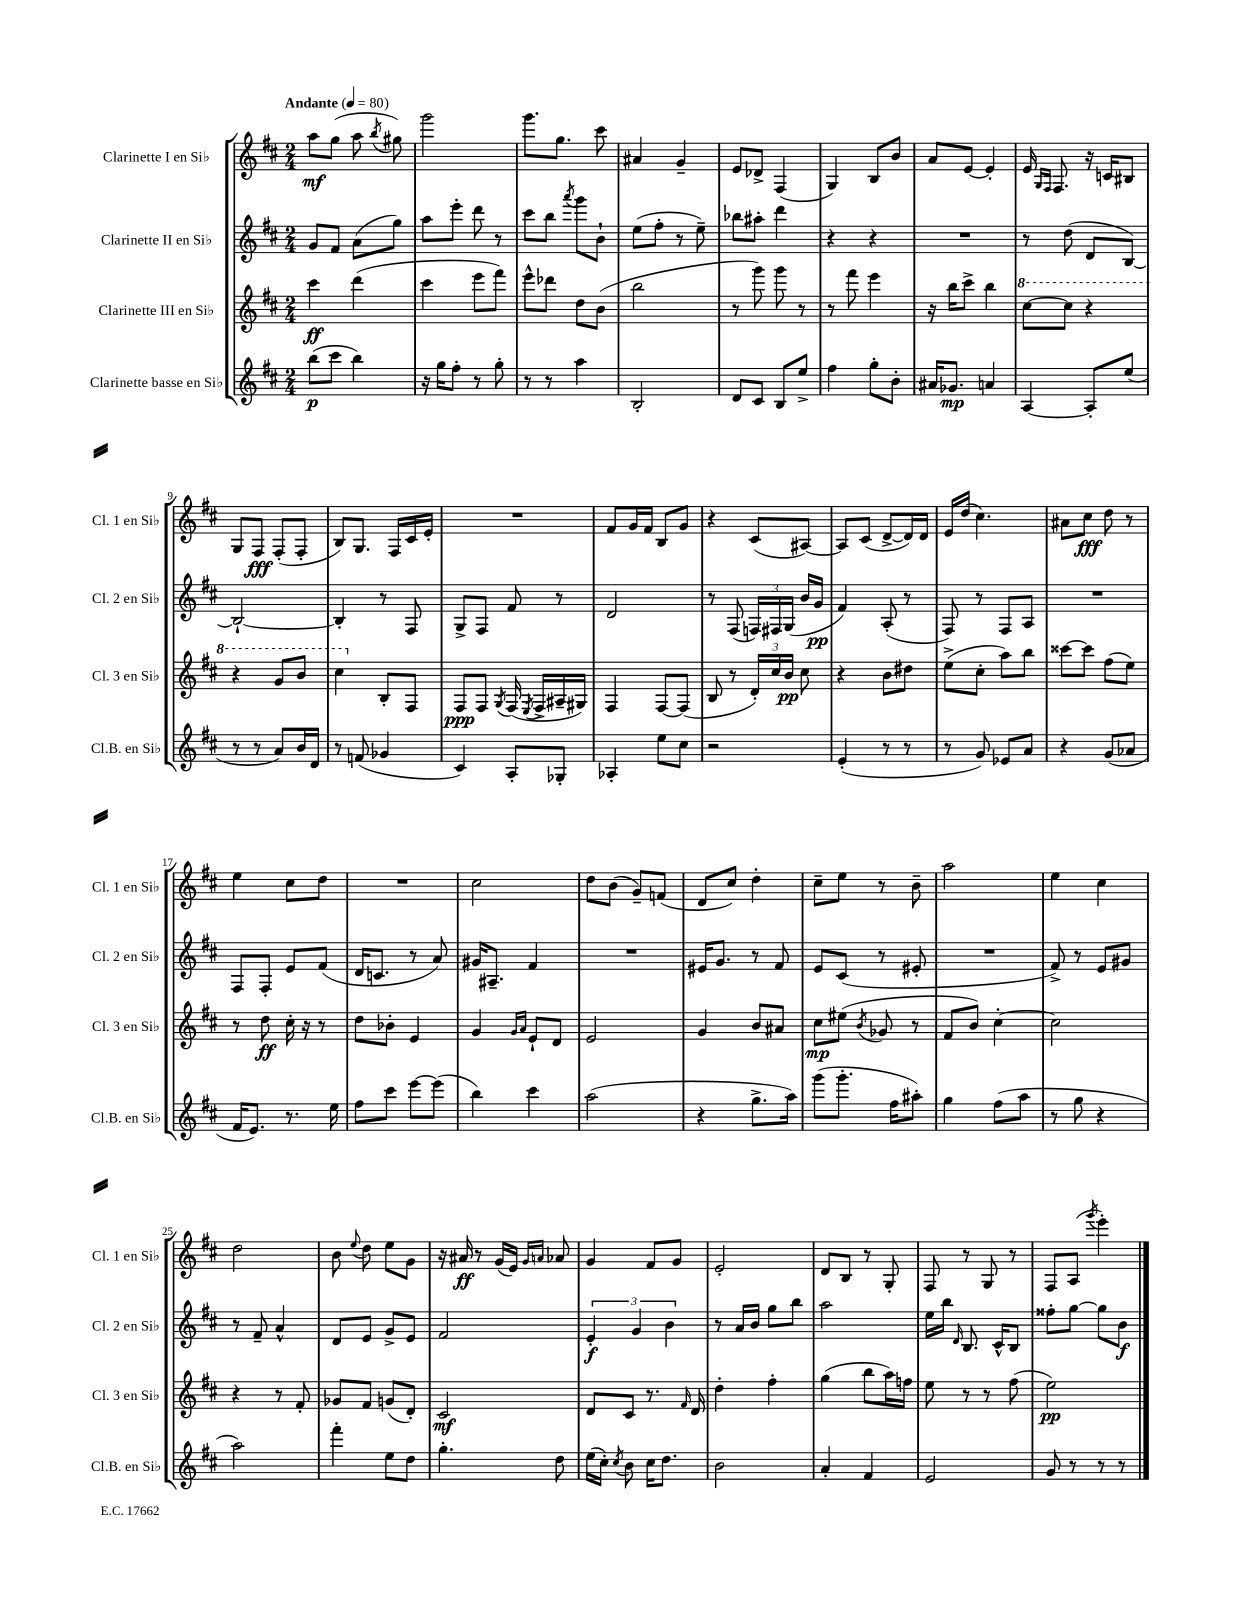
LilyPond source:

<<
\new StaffGroup <<
\new Staff = "s0" \with { instrumentName = "Clarinette I en Sib" shortInstrumentName = "Cl. 1 en Sib" } {
    \clef treble \key d \major \numericTimeSignature \time 2/4 \tempo "Andante" 4 = 80
    \autoBeamOff a''8[\mf g''8]( a''8 \acciaccatura { b''8 } gis''8) |
    g'''2 |
    g'''8.[ g''8.] cis'''8 |
    ais'4 g'4-- |
    e'8[ des'8]-> fis4( |
    g4) b8[ b'8] |
    a'8[ e'8]~ e'4-. |
    e'16 \grace { g16[ fis16] } fis8. r16 c'16[ bis8] |
    g8[ fis8]\fff fis8[-.( fis8]-. |
    b8[) g8.] fis16[ cis'16 e'16]-. |
    R2 |
    fis'8[ g'16 fis'16] b8[ g'8] |
    r4 cis'8[( ais8]~) |
    ais8[ cis'8]( d'8[~-> d'16) d'16] |
    e'16[ d''16]( cis''4.) |
    ais'8[ cis''8]\fff d''8 r8 |
    e''4 cis''8[ d''8] |
    R2 |
    cis''2 |
    d''8[ b'8]( g'8[--) f'8]( |
    d'8[ cis''8]) d''4-. |
    cis''8[-- e''8] r8 b'8-- |
    a''2 |
    e''4 cis''4 |
    d''2 |
    b'8 \appoggiatura { e''8 } d''8 e''8[ g'8] |
    r16 ais'16\ff r8 g'16[( e'16]) \grace { g'16[ a'16] } aes'8 |
    g'4 fis'8[ g'8] |
    e'2-. |
    d'8[ b8] r8 g8-. |
    fis8 r8 g8 r8 |
    fis8[ a8]( \acciaccatura { g'''8 } e'''4-.) \bar "|." |
}
\new Staff = "s1" \with { instrumentName = "Clarinette II en Sib" shortInstrumentName = "Cl. 2 en Sib" } {
    \clef treble \key d \major \numericTimeSignature \time 2/4
    \autoBeamOff g'8[ fis'8] a'8[( g''8]) |
    a''8[ e'''8]-. d'''8 r8 |
    cis'''8[ b''8] \acciaccatura { a'''8 } g'''8[ b'8]-! |
    e''8[( fis''8]-. r8 e''8--) |
    bes''8[ ais''8]-. d'''4 |
    r4 r4 |
    R2 |
    r8 d''8( d'8[ b8]~) |
    b2~-! |
    b4-. r8 fis8 |
    g8[-> fis8] fis'8 r8 |
    d'2 |
    r8 fis8( \tuplet 3/2 { f16[) fis16 g16]( } b'16[ g'16]\pp |
    fis'4) a8-.( r8 |
    fis8) r8 fis8[ a8] |
    R2 |
    fis8[ fis8]-. e'8[ fis'8]( |
    d'16[ c'8.] r8 a'8) |
    gis'16[ ais8.]-- fis'4 |
    R2 |
    eis'16[ g'8.] r8 fis'8 |
    e'8[ cis'8]( r8 eis'8-. |
    R2 |
    fis'8->) r8 e'8[ gis'8] |
    r8 fis'8-- a'4-^ |
    d'8[ e'8] g'8[-> e'8] |
    fis'2 |
    \tuplet 3/2 { e'4-.\f g'4 b'4 } |
    r8 a'16[ b'16] g''8[ b''8] |
    a''2 |
    e''16[ b''16] \grace { d'16 } b8. cis'16[-^ b8] |
    fisis''8[-. g''8]~ g''8[ b'8]\f \bar "|." |
}
\new Staff = "s2" \with { instrumentName = "Clarinette III en Sib" shortInstrumentName = "Cl. 3 en Sib" } {
    \clef treble \key d \major \numericTimeSignature \time 2/4
    \autoBeamOff cis'''4\ff d'''4( |
    cis'''4 e'''8[ fis'''8]) |
    e'''8[-^ des'''8] d''8[ b'8]( |
    b''2 |
    r8 g'''8) g'''8 r8 |
    r8 fis'''8 e'''4 |
    r16 b''16[ cis'''8]-> b''4 |
    \ottava #1 cis'''8[~ cis'''8] r4 |
    r4 g''8[ b''8] |
    cis'''4 \ottava #0 b8[-. fis8] |
    fis8[\ppp fis8] \acciaccatura { g8 } fis16( \acciaccatura { e8 } fis16[-> ais16-- gis16]) |
    fis4 fis8[~ fis8]( |
    b8 r8 \tuplet 3/2 { d'16[-.) cis''16 b'16]\pp } cis''8 |
    r4 b'8[ dis''8] |
    e''8[->( cis''8]-. a''8[) b''8] |
    cisis'''8[~ cisis'''8] fis''8[( e''8]) |
    r8 d''8\ff cis''16-. r16 r8 |
    d''8[ bes'8]-. e'4 |
    g'4 \grace { g'16[ a'16] } e'8[-! d'8] |
    e'2 |
    g'4 b'8[ ais'8] |
    cis''8[\mp eis''8]( \acciaccatura { b'8 } ges'8 r8 |
    fis'8[ b'8]) cis''4~-. |
    cis''2 |
    r4 r8 fis'8-. |
    ges'8[ fis'8] g'8[( d'8]-.) |
    cis'2\mf |
    d'8[ cis'8] r8. \grace { fis'16 } d'16 |
    d''4-. fis''4-. |
    g''4( b''8[ a''16) f''16] |
    e''8 r8 r8 fis''8( |
    e''2\pp) \bar "|." |
}
\new Staff = "s3" \with { instrumentName = "Clarinette basse en Sib" shortInstrumentName = "Cl.B. en Sib" } {
    \clef treble \key d \major \numericTimeSignature \time 2/4
    \autoBeamOff b''8[\p( cis'''8] b''4) |
    r16 g''16[ fis''8]-. r8 g''8-. |
    r8 r8 a''4 |
    b2-. |
    d'8[ cis'8] b8[ e''8]-> |
    fis''4 g''8[-. b'8]-. |
    ais'16[ ges'8.]\mp a'4 |
    a4~ a8[-. e''8]( |
    r8 r8 a'8[) b'16 d'16] |
    r8 f'8( ges'4 |
    cis'4) a8[-. ges8]-. |
    aes4-. e''8[ cis''8] |
    r2 |
    e'4-.( r8 r8 |
    r8 g'8) ees'8[ a'8] |
    r4 g'8[( aes'8] |
    fis'16[ e'8.]) r8. e''16 |
    fis''8[ cis'''8] e'''8[~ e'''8]( |
    b''4) cis'''4 |
    a''2( |
    r4 g''8.[-> a''16]) |
    g'''8[( g'''8.]-. fis''16[ ais''8]-.) |
    g''4 fis''8[( a''8] |
    r8 g''8 r4 |
    a''2) |
    fis'''4-. e''8[ d''8] |
    g''4.-. d''8 |
    e''16[( cis''16]-.) \acciaccatura { cis''8 } b'8 cis''16[ d''8.] |
    b'2 |
    a'4-. fis'4 |
    e'2 |
    g'8 r8 r8 r8 \bar "|." |
}
>>
>>
